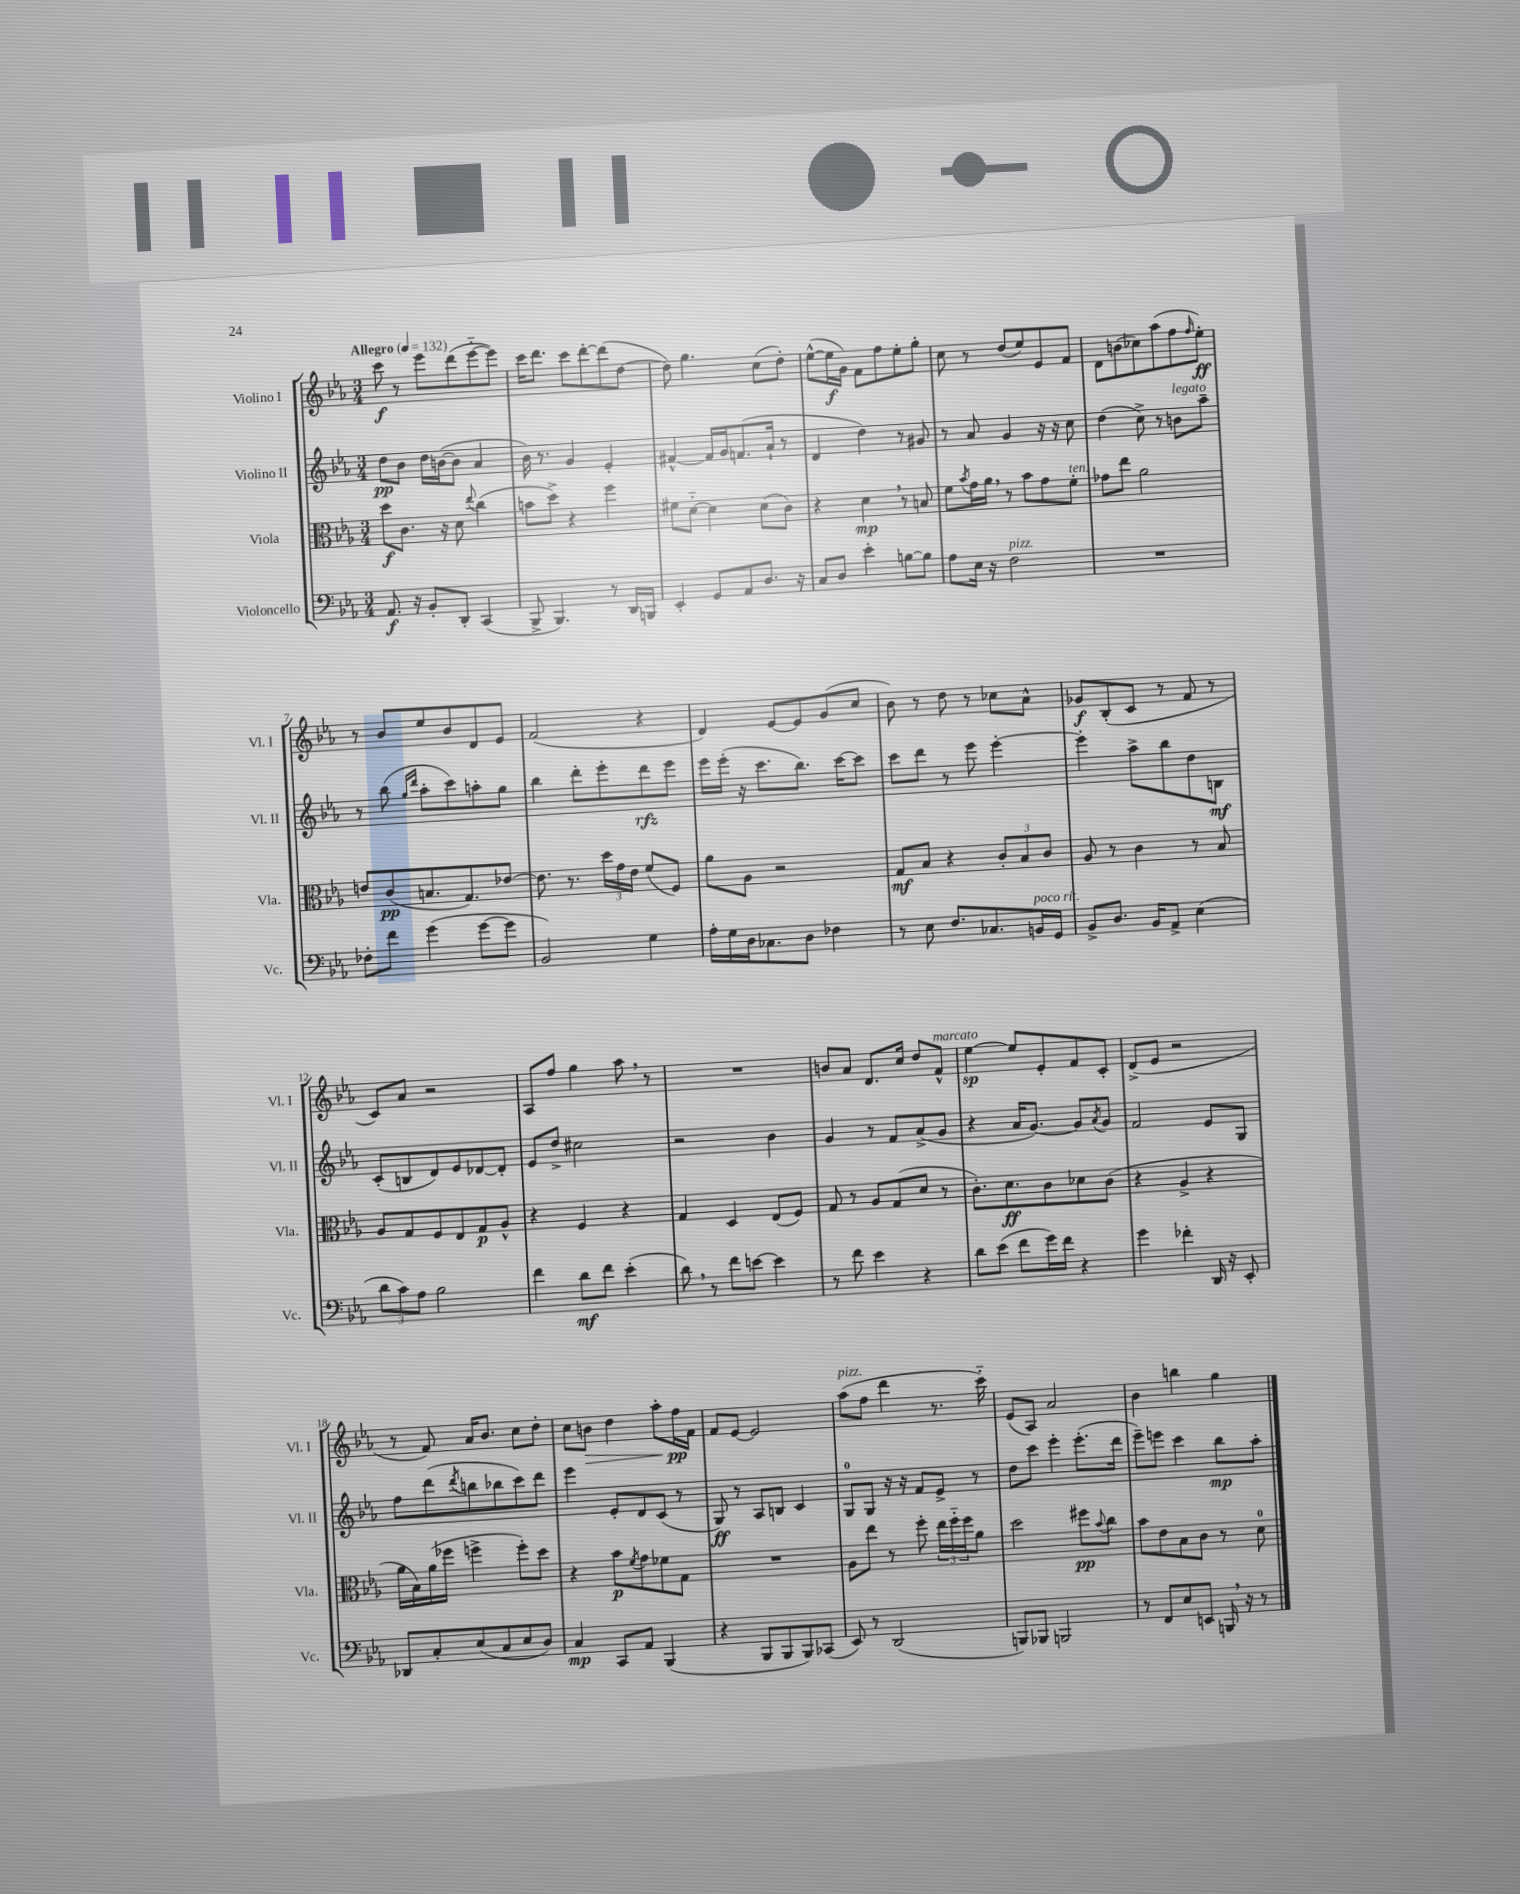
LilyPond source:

<<
\new StaffGroup <<
\new Staff = "s0" \with { instrumentName = "Violino I" shortInstrumentName = "Vl. I" } {
    \clef treble \key ees \major \numericTimeSignature \time 3/4 \tempo "Allegro" 4 = 132
    c'''8\f r8 ees'''8 d'''8( ees'''8~-_ ees'''8) |
    c'''16 d'''8. c'''8 d'''8~-. d'''8( d''8~ |
    d''8) g''4. c''8( d''8-.) |
    ees''8~-^( ees''16\f g'16) f'8 f''8 ees''8-. g''8-. |
    c''8 r8 d''8( ees''8) ees'8 f'8 |
    d'8 b'8( ces''8) aes''8( f''8 \grace { f''16 } ees''8-.\ff) |
    r8 bes'8 ees''8 bes'8 d'8 ees'8 |
    f'2( r4 |
    d'4) ees'8~ ees'8 g'8( c''8 |
    bes'8) r8 d''8 r8 ces''8 aes'8-^ |
    ges'8\f bes8-.( c'8 r8 f'8 r8 |
    c'8) aes'8 r2 |
    aes8 f''8 g''4 aes''8 \breathe r8 |
    R2. |
    b'8 aes'8 d'8. c''16 d''8 f'8-^^\markup { \italic "marcato" } |
    ees''4~\sp ees''8 ees'8-. f'8 c'8-. |
    d'8->( ees'8 r2 |
    r8 f'8) aes'16 bes'8. c''8 d''8-. |
    c''8 b'8\> d''4 aes''8-.\! f''16\pp f'16 |
    f'8 ees'8~ ees'2 |
    aes''8^\markup { \italic "pizz." }( f''8 d'''4 r8. c'''16-_) |
    ees'8( aes8) aes'2 |
    bes'4 b''4 g''4 \bar "|." |
}
\new Staff = "s1" \with { instrumentName = "Violino II" shortInstrumentName = "Vl. II" } {
    \clef treble \key ees \major \numericTimeSignature \time 3/4
    d''8\pp bes'8 d''16 b'16~( b'8 aes'4 |
    bes'16) r8. g'4 ees'4-. |
    fis'4~-^ fis'16 g'16 f'8.( aes'16-! r8 |
    d'4 d''4) r8 gis'8 |
    r8 aes'8 g'4 r16 r16 c''8 |
    d''4( c''8->) r8 b'8^\markup { \italic "legato" } aes''8-- |
    r8 bes''8( \grace { g''16 d'''16 } aes''8-. c'''8) a''8-. g''8 |
    bes''4 d'''8-. ees'''8-. d'''8\rfz ees'''8 |
    ees'''16 ees'''16-.( r16 c'''8. bes''8.) c'''16~ c'''8 |
    c'''8 d'''8 r8 ees'''8 ees'''4~-. |
    ees'''4-. aes''8-> bes''8 d''8 b8\mf |
    c'8-.( b8 d'8) ees'8 des'8~ des'8-. |
    ees'8 d''8-> cis''2 |
    r2 bes'4 |
    g'4 r8 f'8 aes'8->( g'8 |
    r4 aes'16 g'8.~) g'8 \acciaccatura { aes'8 } g'8 |
    f'2 ees'8 g8 |
    f''8 d'''8( \acciaccatura { d'''8 } b''8 bes''8 c'''8) d'''8 |
    ees'''4 ees'8-. d'8 c'8( r8 |
    g8\ff) r8 aes8 b8 c'4 |
    g8-0 g8 r16 r16 f'8 ees'8-> r8 |
    d''8 c'''8 ees'''4-. ees'''8.-.( d'''16 |
    ees'''8--) e'''8 c'''4 bes''8\mp aes''8-. \bar "|." |
}
\new Staff = "s2" \with { instrumentName = "Viola" shortInstrumentName = "Vla." } {
    \clef alto \key ees \major \numericTimeSignature \time 3/4
    d''8\f c'8. r16 d'8 \appoggiatura { ees''8 } c''4( |
    b'8 d''8->) r4 f''4 |
    fis'8 d'8~-_ d'4 d'8( c'8) |
    r4 d'4\mp \breathe r8 b8 |
    f'8 \acciaccatura { bes'8 } g'16 aes'16 \breathe r8 bes'8 g'8 f'8-.^\markup { \italic "ten." } |
    ges'8 ees''8 aes'2 |
    e'8 c'8\pp( b8. g8.) ees'8~ |
    ees'8. r8. \tuplet 3/2 { d''16 g'16 ees'16 } f'8( f8) |
    aes'8 aes8 r2 |
    g8\mf bes8 r4 \tuplet 3/2 { c'8-. bes8 c'8 } |
    aes8 r8 c'4 r8 bes8 |
    aes8 g8 f8 ees8 g8\p aes8-^ |
    r4 f4 r4 |
    g4 d4 ees8( f8) |
    g8 r8 aes8 g8( d'8 r8 |
    c'8.-.) d'8.\ff c'8 des'8 c'8( |
    r4 aes4-> r4 |
    aes'16 bes16) aes'16( fes''16 f''4-> f''8-.) d''8 |
    r4 bes'8\p \acciaccatura { f'8 } g'8 fes'8 g8 |
    R2. |
    aes8 ees''8 r8 f''8-. \tuplet 3/2 { ees''16 f''16-_ f''16 } aes'8 |
    d''2 fis''8\pp \appoggiatura { bes'8 } c''8 |
    bes'8 ees'8 bes8 c'8 r8 d'8-0 \bar "|." |
}
\new Staff = "s3" \with { instrumentName = "Violoncello" shortInstrumentName = "Vc." } {
    \clef bass \key ees \major \numericTimeSignature \time 3/4
    aes,8.\f r16 bes,8-. d,8-. c,4( |
    bes,,8-> bes,,4.) r8 d,16 b,,16 |
    ees,4-. g,8 aes,8 d8. r16 |
    c8 d8 ees'4-. b8~ b8 |
    aes8 ees16 r16 f2^\markup { \italic "pizz." } |
    R2. |
    fes8-. f'8 g'4( g'8~ g'8 |
    bes,2) g4 |
    aes16-. g16 d16 ces8. d8 fes4 |
    r8 ees8 f8. ces8. b,16^\markup { \italic "poco rit." } g,16 |
    bes,8-> d8. bes,16 aes,8-> ees4( |
    \tuplet 3/2 { d'8 c'8) aes8 } bes2 |
    f'4 d'8\mf f'8 ees'4-.( |
    d'8) \breathe r8 f'8 e'8~ e'4 |
    r8 f'8 ees'4 r4 |
    d'8 ees'8( f'8 g'16) f'16 r4 |
    g'4 fes'4-. d,16 r16 ees,8-. |
    des,8 c8-. ees8( c8 ees8 d8) |
    c4\mp c,8 aes,8 bes,,4( |
    r4 bes,,8 bes,,8 bes,,8) ces,8( |
    ees,8) r8 d,2( |
    b,,8) bes,,8 b,,2 |
    r8 f,8 ees8 e,8 b,,16 \breathe r16 r8 \bar "|." |
}
>>
>>
